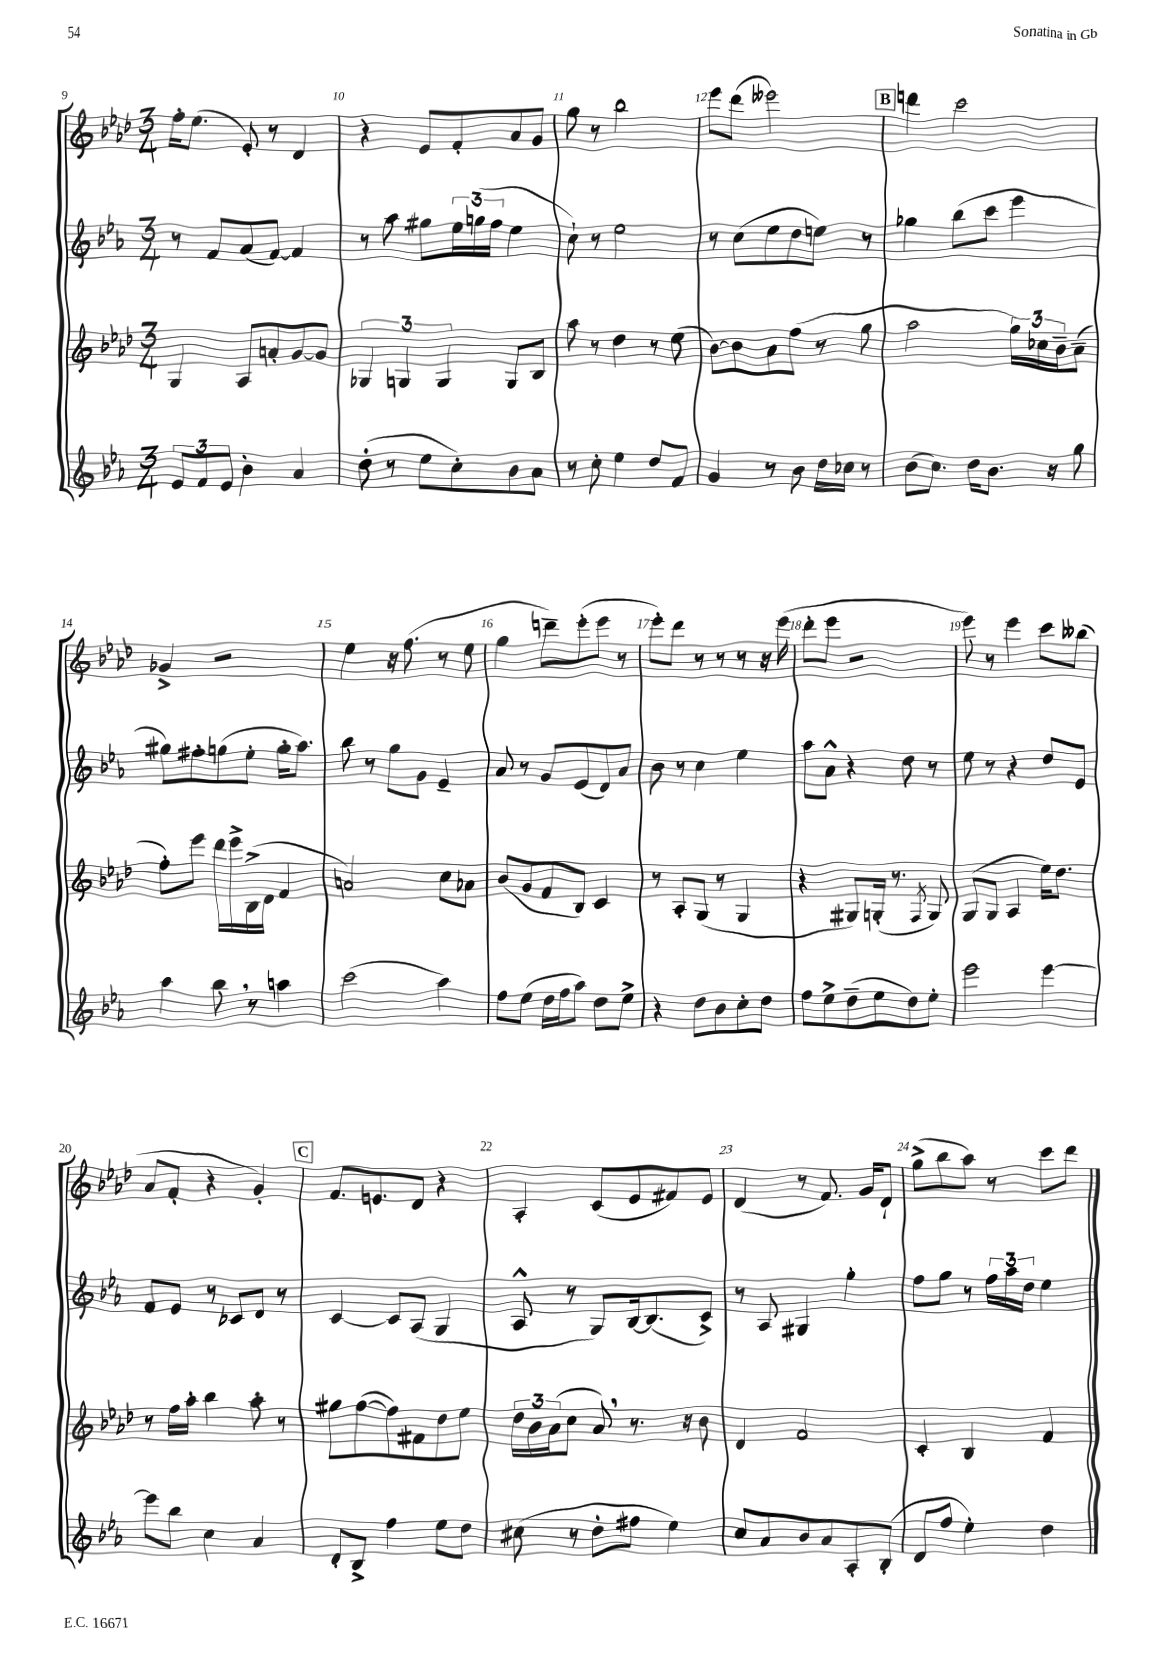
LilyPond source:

<<
\new StaffGroup <<
\new Staff = "s0" {
    \clef treble \key aes \major \numericTimeSignature \time 3/4
    f''16-. ees''8.( ees'8-.) r8 des'4 |
    r4 ees'8 f'8-. aes'8 g'8 |
    g''8 r8 bes''2 |
    ees'''8 des'''8( eeses'''2) |
    \mark \markup { \box "B" } d'''4 c'''2 |
    ges'4-> r2 |
    ees''4 r16 f''8.( r8 ees''8 |
    g''4 d'''8--) ees'''8-.( ees'''8 r8 |
    ees'''8-.) des'''8 r8 r8 r8 r16 ees'''16( |
    des'''8-. ees'''8 r2 |
    ees'''8) r8 ees'''4 c'''8 beses''8( |
    aes'8 f'8-. r4 g'4-.) |
    \mark \markup { \box "C" } f'8. e'8. des'8 r4 |
    aes4-. c'8( ees'8 fis'8) ees'8 |
    des'4( r8 f'8.) g'16 des'8-! |
    g''8->( bes''8 aes''8) r8 c'''8 des'''8 \bar "|." |
}
\new Staff = "s1" {
    \clef treble \key ees \major \numericTimeSignature \time 3/4
    r8 f'8 aes'8( f'8~) f'4 |
    r8 aes''8 gis''8 \tuplet 3/2 { ees''16 g''16( f''16 } ees''4 |
    c''8-!) r8 ees''2 |
    r8 c''8( ees''8 d''8 e''8) r8 |
    \mark \markup { \box "B" } ges''4 bes''8( c'''8 ees'''4 |
    gis''8) fis''8-. g''8( ees''8-. g''16-. aes''8.) |
    bes''8 r8 g''8 g'8 ees'4-- |
    aes'8 r8 g'8 ees'8( d'8) aes'8 |
    bes'8 r8 c''4 ees''4 |
    aes''8 aes'8-^ r4 d''8 r8 |
    ees''8 r8 r4 d''8 ees'8 |
    f'8 ees'8 r8 ces'8 d'8 r8 |
    \mark \markup { \box "C" } c'4~ c'8 aes8( g4 |
    aes8-^ r8 g8) bes16~ bes8.( c'8->) |
    r8 aes8 gis4 g''4-. |
    f''8 g''8 r8 \tuplet 3/2 { f''16 aes''16 d''16 } ees''4 \bar "|." |
}
\new Staff = "s2" {
    \clef treble \key aes \major \numericTimeSignature \time 3/4
    g4 aes8 a'8-. g'8~ g'8 |
    \tuplet 3/2 { ges4 g4 g4 } g8 bes8 |
    aes''8 r8 des''4 r8 ees''8( |
    bes'8~) bes'8 aes'8 f''8( r8 g''8 |
    \mark \markup { \box "B" } aes''2 \tuplet 3/2 { g''16) ces''16 bes'16-- } aes'8--( |
    f''8-.) ees'''8 des'''16 ees'''16-> bes16->( des'16 f'4 |
    a'2) c''8 aes'8 |
    bes'8( g'8 f'8 bes8) c'4 |
    r8 aes8-. g8( r8 g4 |
    r4 gis8) g16-.( r8. \acciaccatura { f8 } g8) |
    g8( g8 aes4 ees''16) des''8. |
    r8 f''16 aes''16-. bes''4 aes''8-. r8 |
    \mark \markup { \box "C" } gis''8 f''8~( f''8) fis'8 des''8 ees''8 |
    \tuplet 3/2 { des''16 bes'16 aes'16( } c''8 aes'8) \breathe r8. r16 bes'8 |
    des'4 f'2 |
    c'4-. bes4 f'4 \bar "|." |
}
\new Staff = "s3" {
    \clef treble \key ees \major \numericTimeSignature \time 3/4
    \tuplet 3/2 { ees'8 f'8 ees'8 } bes'4-. aes'4 |
    d''8-.( r8 ees''8 c''8-.) bes'8 aes'8 |
    r8 c''8-. ees''4 d''8 f'8 |
    g'4 r8 bes'8 d''16 ces''16 r8 |
    \mark \markup { \box "B" } bes'8( c''8.) d''16 bes'8. r16 g''8 |
    aes''4 bes''8 \breathe r8 a''4 |
    c'''2( aes''4) |
    f''8 ees''8( d''16 f''16 aes''8) d''8 ees''8-> |
    r4 d''8 bes'8 c''8-. d''8 |
    f''8 ees''8-> d''8--( ees''8 d''8) ees''8-. |
    ees'''2 ees'''4~ |
    ees'''8 bes''8 c''4 aes'4 |
    \mark \markup { \box "C" } d'8-. bes8-> f''4 ees''8 d''8 |
    cis''8( r8 d''8-. fis''8 ees''4) |
    c''8 aes'8 bes'8 aes'8 aes8-. bes8-.( |
    d'8 f''8 ees''4-.) d''4 \bar "|." |
}
>>
>>
\layout { \context { \Score currentBarNumber = #9 \override BarNumber.break-visibility = ##(#f #t #t) barNumberVisibility = #all-bar-numbers-visible } }
